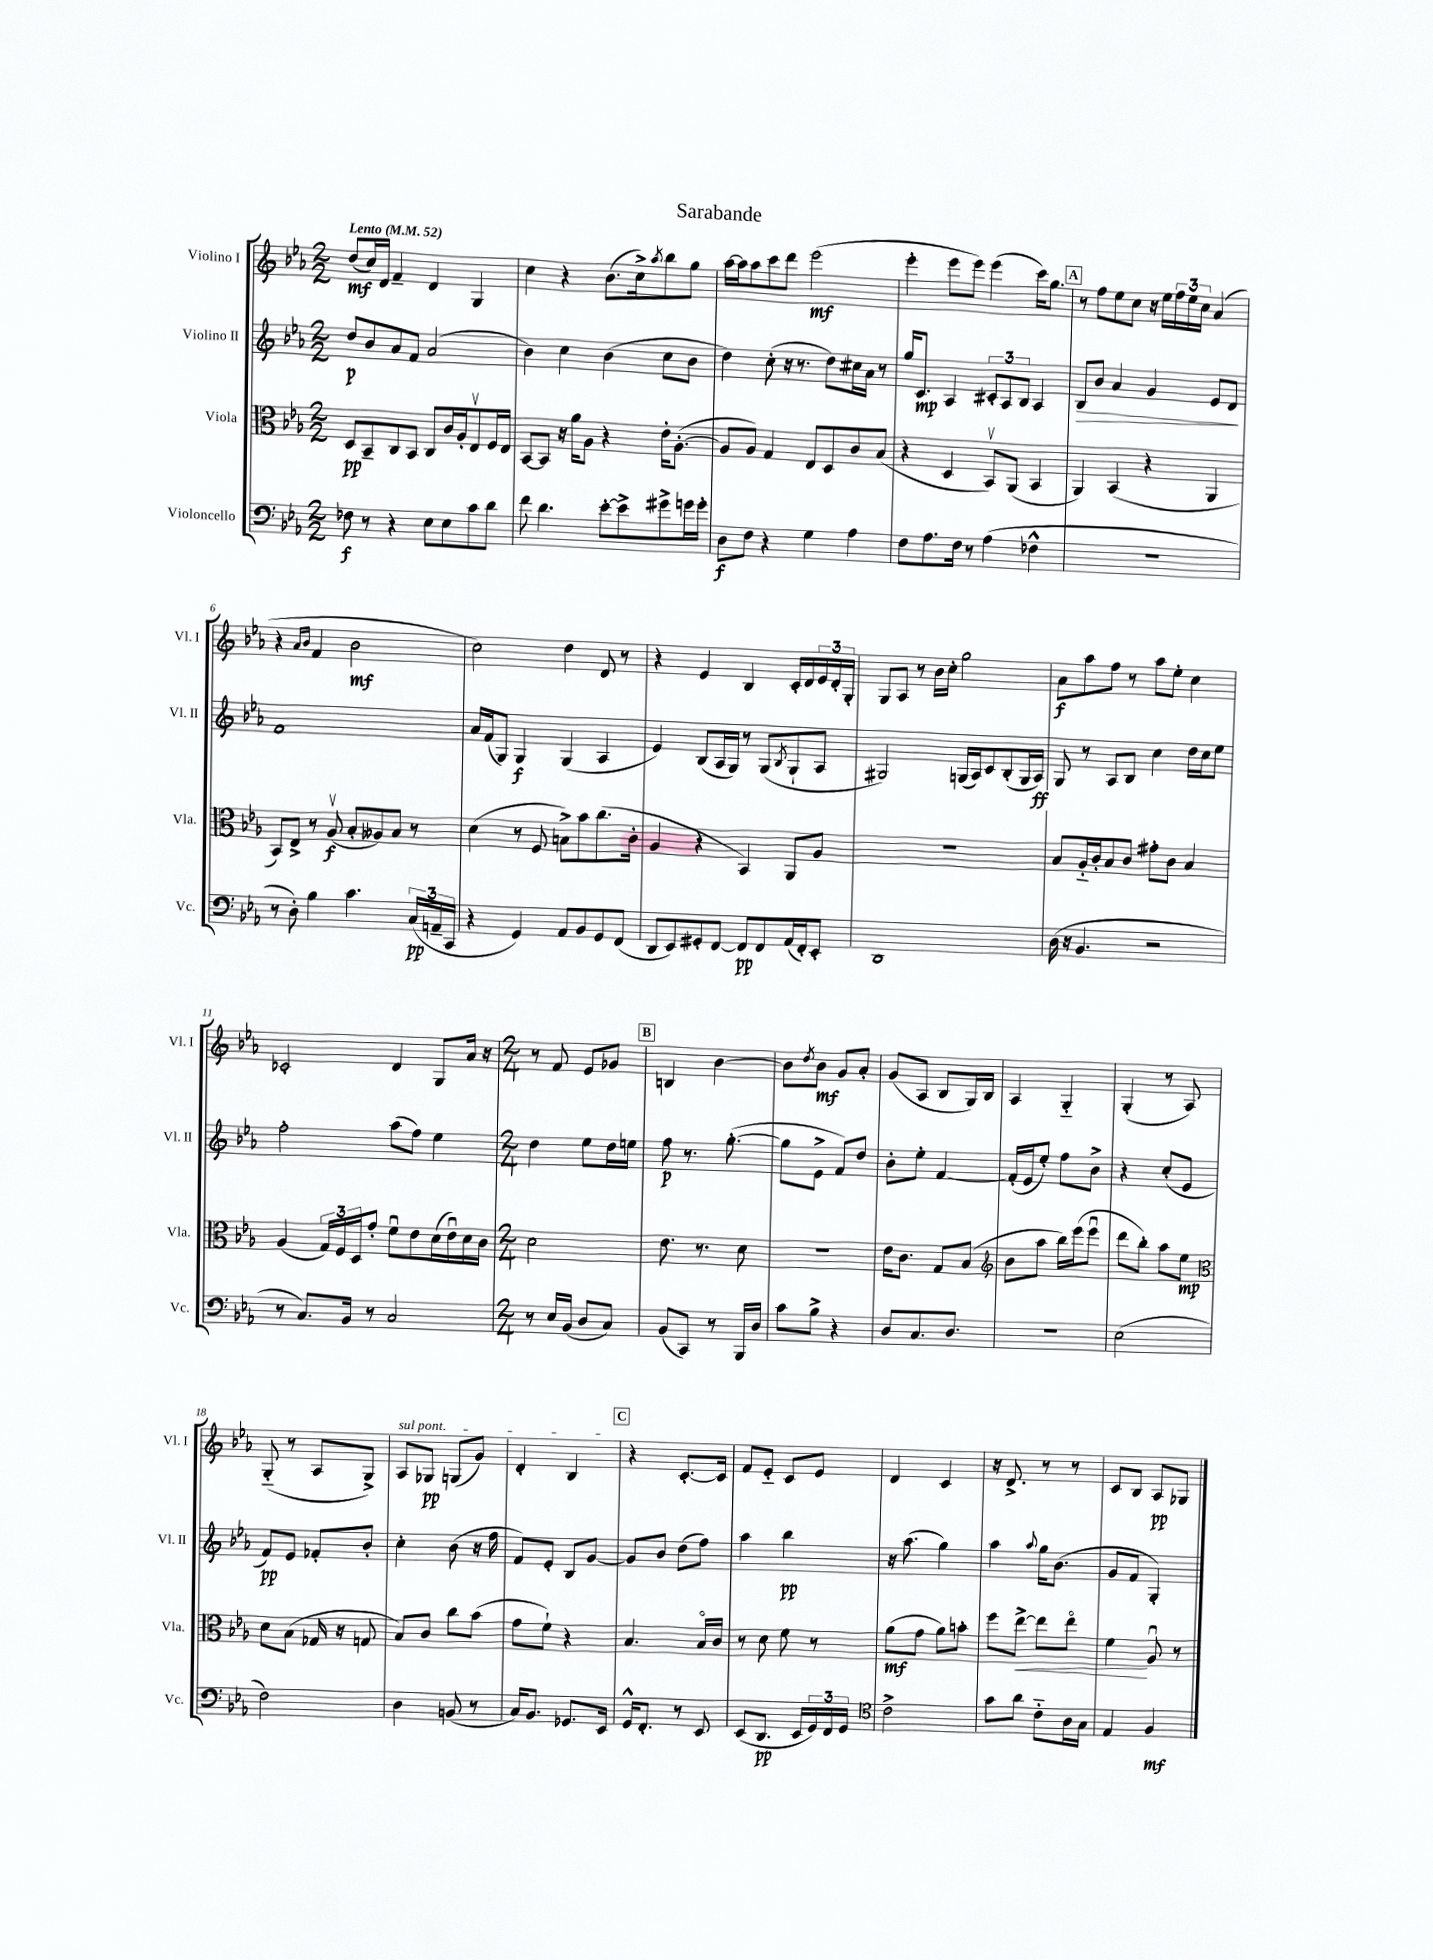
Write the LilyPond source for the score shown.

\header { title = "Sarabande" }
<<
\new StaffGroup <<
\new Staff = "s0" \with { instrumentName = "Violino I" shortInstrumentName = "Vl. I" } {
    \clef treble \key ees \major \numericTimeSignature \time 2/2 \tempo "Lento" 4 = 52
    d''8\mf( c''16) d'16 f'4-- d'4 g4 |
    c''4 r4 bes'8.( c''16->) \acciaccatura { aes''8 } bes''8 g''8 |
    aes''16~ aes''16 aes''8 c'''8 d'''8 ees'''2\mf( |
    ees'''4-. ees'''8 ees'''8) ees'''4( c'''16) g''8. |
    \mark \markup { \box "A" } r8 f''8 ees''8 c''8 r16 ees''16 \tuplet 3/2 { f''16 ees''16 c''16 } aes'4( |
    r4 \grace { aes'16 bes'16 } f'4 bes'2\mf |
    c''2) d''4 d'8 r8 |
    r4 ees'4 bes4 c'16-. d'16 \tuplet 3/2 { ees'16 d'16-. g16-. } |
    g8 aes8 r8 bes'16 c''16-. g''2 |
    aes'8\f aes''8 f''8 r8 aes''8 ees''8-. c''4 |
    ces'2-. d'4 g8 aes'16 r16 |
    \numericTimeSignature \time 2/4 r8 f'8 ees'8 ges'8 |
    \mark \markup { \box "B" } b4 bes'4~ |
    bes'8 \acciaccatura { d''8 } bes'8\mf g'8 aes'8-. |
    g'8( aes8 bes8 g16) bes16 |
    aes4 g4-_ |
    g4-.( r8 aes8) |
    g8-_( r8 aes8 g8->) |
    \once \override TextSpanner.bound-details.left.text = \markup { \italic "sul pont." } aes8\startTextSpan ges8\pp g8( g'8) |
    d'4-. bes4\stopTextSpan |
    \mark \markup { \box "C" } r4 c'8.~-. c'16 |
    f'8 ees'8-_ c'8 ees'8 |
    d'4 c'4 |
    r16 d'8.-> r8 r8 |
    c'8 bes8 aes8\pp ges8 \bar "|." |
}
\new Staff = "s1" \with { instrumentName = "Violino II" shortInstrumentName = "Vl. II" } {
    \clef treble \key ees \major \numericTimeSignature \time 2/2
    d''8\p bes'8 aes'8 f'8 aes'2( |
    bes'4) c''4 bes'4( c''8 bes'8 |
    d''4) c''8-.( r16 r8. d''8) cis''16 aes'16 r8 |
    g''16 c'8.\mp aes4 \tuplet 3/2 { cis'8-. aes8 bes8 } aes4 |
    \mark \markup { \box "A" } bes8\> bes'8 aes'4 g'4 ees'8 d'8\! |
    f'1 |
    aes'16 f'16( g8) g4\f g4( aes4 |
    ees'4) bes8( aes16 g16) r8 g8( \acciaccatura { bes8 } g8-! aes8 |
    gis2) g16( aes16) c'8 bes8-.( g16 aes16\ff) |
    g8 r8 aes8 bes8 c''4 d''16 c''16 ees''8 |
    f''2-. aes''8( f''8) ees''4 |
    \numericTimeSignature \time 2/4 d''4 ees''8 d''16 e''16 |
    \mark \markup { \box "B" } f''8\p r8. g''8.~-.( |
    g''8 ees'8-> f'8) d''8 |
    bes'8-. ees''8-. f'4~ |
    f'16-.( ees'16 ees''8-.) f''8 bes'8-> |
    r4 c''8-.( ees'8 |
    f'8\pp) ees'8 fes'8-. bes'8-. |
    c''4-. bes'8( r16 f''16 |
    f'8) ees'8-. bes8 g'8~ |
    \mark \markup { \box "C" } g'8 bes'8 d''8( f''8) |
    aes''4 bes''4\pp |
    r16 aes''8.( g''4) |
    aes''4 \appoggiatura { aes''8 } g''16 bes'8.( |
    g'8 f'8 g4-.) \bar "|." |
}
\new Staff = "s2" \with { instrumentName = "Viola" shortInstrumentName = "Vla." } {
    \clef alto \key ees \major \numericTimeSignature \time 2/2
    d8\pp bes,8-- c8 bes,8 c8 c'16 aes16-. ees8\upbow f16 ees16 |
    bes,8~ bes,8 r16 aes'16 aes8 r4 ees'16-. aes8.~-.( |
    aes8 aes8) g4 ees8 d8 c'8 bes8( |
    r4 d4 bes,8\upbow) aes,8( bes,4 |
    \mark \markup { \box "A" } aes,4) bes,4( r4 aes,4 |
    bes,8) ees8-> r8 aes8\upbow\f( bes8-. aeses8) bes8 r8 |
    d'4( r8 f8 b8->) bes'8 c''8.( c'16-. |
    aes4 r4 bes,4) aes,8 aes8 |
    r1 |
    bes8 aes16-_ c'16-. bes8 c'8 gis'8-. c'8 bes4 |
    aes4( \tuplet 3/2 { g16) f16 d16 } g'8-. f'8\downbow ees'8 d'16( ees'16\downbow) d'16 c'16 |
    \numericTimeSignature \time 2/4 d'2 |
    \mark \markup { \box "B" } ees'8. r8. d'8 |
    R2 |
    ees'16 c'8. g8 bes8( |
    \clef treble bes'8 aes''8 bes''16) ees'''16( ees'''8\downbow |
    d'''8 bes''8-.) aes''8 ees''8\mp |
    \clef alto d'8 bes8( ges16 r16 g8 |
    bes8) c'8 c''8 bes'8( |
    g'8 f'8-!) r4 |
    \mark \markup { \box "C" } bes4. bes16\flageolet c'16 |
    r8 d'8 f'8 r8 |
    aes'8\mf( g'8 aes'8) b'8-. |
    f''8 ees''8~->\< ees''8 ees''8\flageolet |
    f'4\! aes8\downbow r8 \bar "|." |
}
\new Staff = "s3" \with { instrumentName = "Violoncello" shortInstrumentName = "Vc." } {
    \clef bass \key ees \major \numericTimeSignature \time 2/2
    fes8\f r8 r4 ees8 ees8 c'8 d'8 |
    f'8 d'4. ees'8~-. ees'8-> gis'8-> g'16 g'16-. |
    d8\f f8 r4 g4 aes4 |
    f8 aes8. f16 r8 aes4( fes4-^ |
    \mark \markup { \box "A" } R1 |
    r8 d8-.) bes4 c'4. \tuplet 3/2 { c16\pp( a,16-- c,16 } |
    r4 g,4) aes,8 bes,8 g,8 f,8( |
    d,8 ees,8) gis,8-. f,8~ f,8\pp f,8 aes,16( f,16-.) ees,8-. |
    d,1 |
    d16( r16 bes,4. r2 |
    r8 c8.) bes,16 r8 c2 |
    \numericTimeSignature \time 2/4 r8 ees16 bes,16( d8 c8) |
    \mark \markup { \box "B" } bes,8( c,8) r8 bes,,16 d16 |
    c'8 bes8-> r4 |
    d8 c8. d8. |
    r2 |
    ees2( |
    f2) |
    d4 b,8( r8 |
    c16) bes,8. ges,8. ees,16 |
    \mark \markup { \box "C" } g,16-^ f,8.-. r8 ees,8 |
    ees,8( d,8.\pp ees,16 \tuplet 3/2 { g,16) f,16 g,16 } |
    \clef tenor c'2-> |
    g'8 aes'8 c'8-_ aes16 g16 |
    ees4 f4\mf \bar "|." |
}
>>
>>
